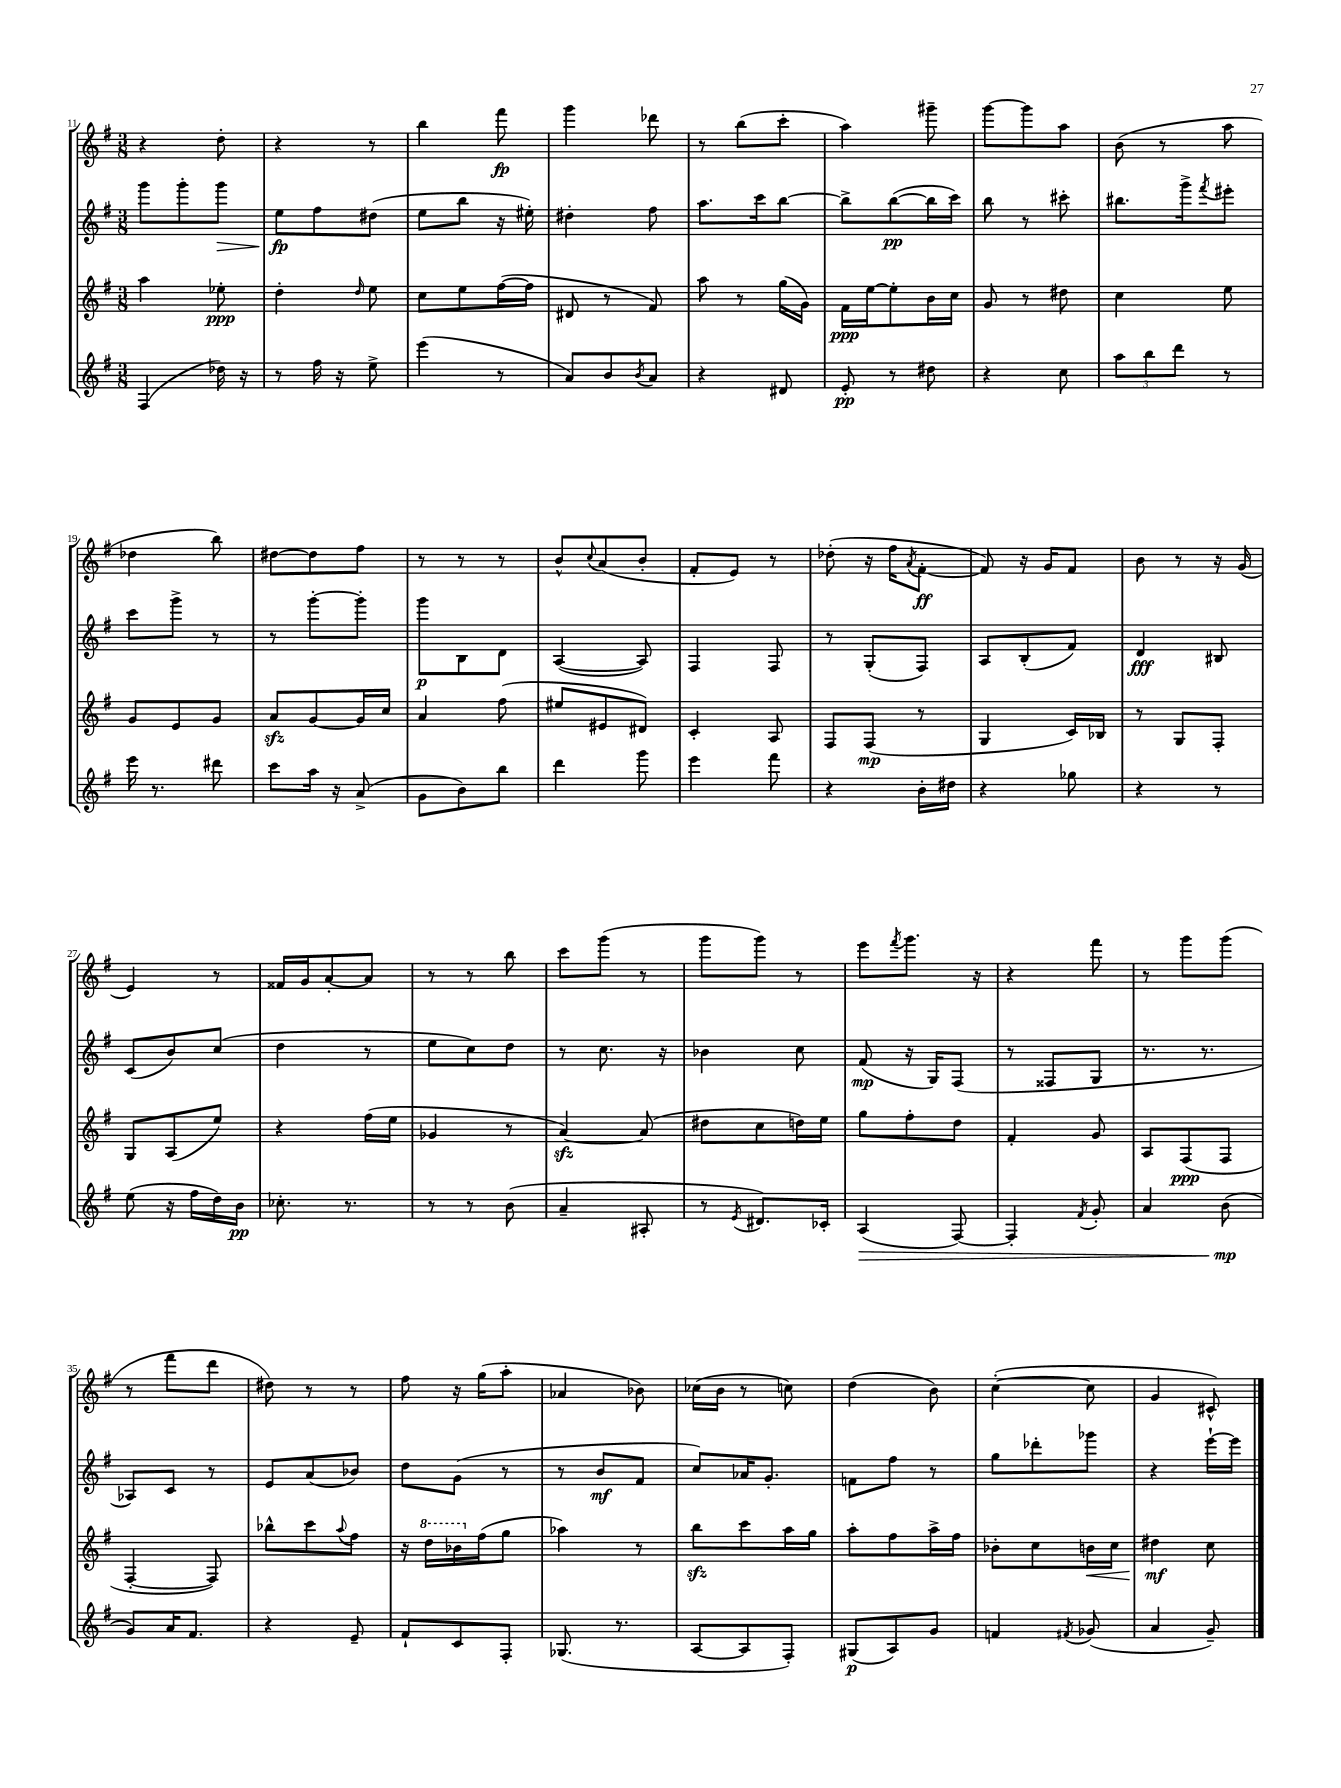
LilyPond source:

<<
\new StaffGroup <<
\new Staff = "s0" {
    \clef treble \key g \major \numericTimeSignature \time 3/8
    r4 d''8-. |
    r4 r8 |
    b''4 fis'''8\fp |
    g'''4 des'''8 |
    r8 b''8( c'''8-. |
    a''4) gis'''8-- |
    g'''8~ g'''8 a''8 |
    b'8( r8 a''8 |
    des''4 b''8) |
    dis''8~ dis''8 fis''8 |
    r8 r8 r8 |
    b'8-^ \appoggiatura { c''8 } a'8( b'8-. |
    fis'8-. e'8) r8 |
    des''8-.( r16 fis''16 \acciaccatura { a'8 } fis'8~-.\ff |
    fis'8) r16 g'16 fis'8 |
    b'8 r8 r16 g'16( |
    e'4) r8 |
    fisis'16 g'16 a'8~-. a'8 |
    r8 r8 b''8 |
    c'''8 g'''8( r8 |
    g'''8 g'''8) r8 |
    e'''8 \acciaccatura { fis'''8 } g'''8. r16 |
    r4 fis'''8 |
    r8 g'''8 g'''8( |
    r8 fis'''8 d'''8 |
    dis''8) r8 r8 |
    fis''8 r16 g''16( a''8-. |
    aes'4 bes'8) |
    ces''16( b'16 r8 c''8) |
    d''4( b'8) |
    c''4~-.( c''8 |
    g'4 cis'8-^) \bar "|." |
}
\new Staff = "s1" {
    \clef treble \key g \major \numericTimeSignature \time 3/8
    g'''8 g'''8-. g'''8\> |
    e''8\fp\! fis''8 dis''8( |
    e''8 b''8 r16 eis''16-.) |
    dis''4-. fis''8 |
    a''8. c'''16 b''8~ |
    b''8-> b''8~\pp( b''16 c'''16) |
    b''8 r8 cis'''8-. |
    bis''8. g'''16-> \acciaccatura { fis'''8 } eis'''8-. |
    c'''8 g'''8-> r8 |
    r8 g'''8~-. g'''8-. |
    g'''8\p b8 d'8 |
    a4~( a8) |
    fis4 fis8 |
    r8 g8-.( fis8) |
    a8 b8-.( fis'8) |
    d'4\fff bis8 |
    c'8( b'8) c''8( |
    d''4 r8 |
    e''8 c''8) d''8 |
    r8 c''8. r16 |
    bes'4 c''8 |
    fis'8\mp( r16 g16) fis8( |
    r8 fisis8 g8 |
    r8. r8. |
    aes8) c'8 r8 |
    e'8 a'8( bes'8) |
    d''8 g'8( r8 |
    r8 b'8\mf fis'8 |
    c''8) aes'16 g'8.-. |
    f'8 fis''8 r8 |
    g''8 des'''8-. ges'''8 |
    r4 e'''16~-! e'''16 \bar "|." |
}
\new Staff = "s2" {
    \clef treble \key g \major \numericTimeSignature \time 3/8
    a''4 ees''8-.\ppp |
    d''4-. \grace { d''16 } e''8 |
    c''8 e''8 fis''16~( fis''16 |
    dis'8 r8 fis'8) |
    a''8 r8 g''16( g'16) |
    fis'16\ppp e''16~ e''8-. b'16 c''16 |
    g'8 r8 dis''8 |
    c''4 e''8 |
    g'8 e'8 g'8 |
    a'8\sfz g'8~ g'16 c''16 |
    a'4 fis''8( |
    eis''8 eis'8 dis'8) |
    c'4-. a8 |
    fis8 fis8\mp( r8 |
    g4 c'16) bes16 |
    r8 g8 fis8-. |
    g8 a8( e''8) |
    r4 fis''16( e''16 |
    ges'4 r8 |
    a'4~\sfz) a'8( |
    dis''8 c''8 d''16) e''16 |
    g''8 fis''8-. d''8 |
    fis'4-. g'8 |
    a8 fis8\ppp( fis8 |
    fis4~-. fis8) |
    bes''8-^ c'''8 \appoggiatura { a''8 } fis''8 |
    r16 \ottava #1 d'''16 bes''16 \ottava #0 fis''16( g''8 |
    aes''4) r8 |
    b''8\sfz c'''8 a''16 g''16 |
    a''8-. fis''8 a''16-> fis''16 |
    bes'8-. c''8 b'16\< c''16 |
    dis''4\mf\! c''8 \bar "|." |
}
\new Staff = "s3" {
    \clef treble \key g \major \numericTimeSignature \time 3/8
    fis4( des''16) r16 |
    r8 fis''16 r16 e''8-> |
    e'''4( r8 |
    a'8) b'8 \acciaccatura { b'8 } a'8 |
    r4 dis'8 |
    e'8-.\pp r8 dis''8 |
    r4 c''8 |
    \tuplet 3/2 { a''8 b''8 d'''8 } r8 |
    e'''16 r8. dis'''8 |
    c'''8 a''16 r16 a'8->( |
    g'8 b'8) b''8 |
    d'''4 g'''8 |
    e'''4 fis'''8 |
    r4 b'16-. dis''16 |
    r4 ges''8 |
    r4 r8 |
    e''8( r16 fis''16 d''16) b'16\pp |
    ces''8.-. r8. |
    r8 r8 b'8( |
    a'4-- ais8-. |
    r8 \acciaccatura { e'8 } dis'8.) ces'16-. |
    a4\>( fis8~) |
    fis4-. \acciaccatura { fis'8 } g'8-. |
    a'4 b'8\mp\!( |
    g'8) a'16 fis'8. |
    r4 e'8-- |
    fis'8-! c'8 fis8-. |
    ges8.( r8. |
    a8~ a8 fis8-.) |
    gis8\p( a8) g'8 |
    f'4 \acciaccatura { fis'8 } ges'8( |
    a'4 g'8--) \bar "|." |
}
>>
>>
\layout { \context { \Score currentBarNumber = #11 } }
